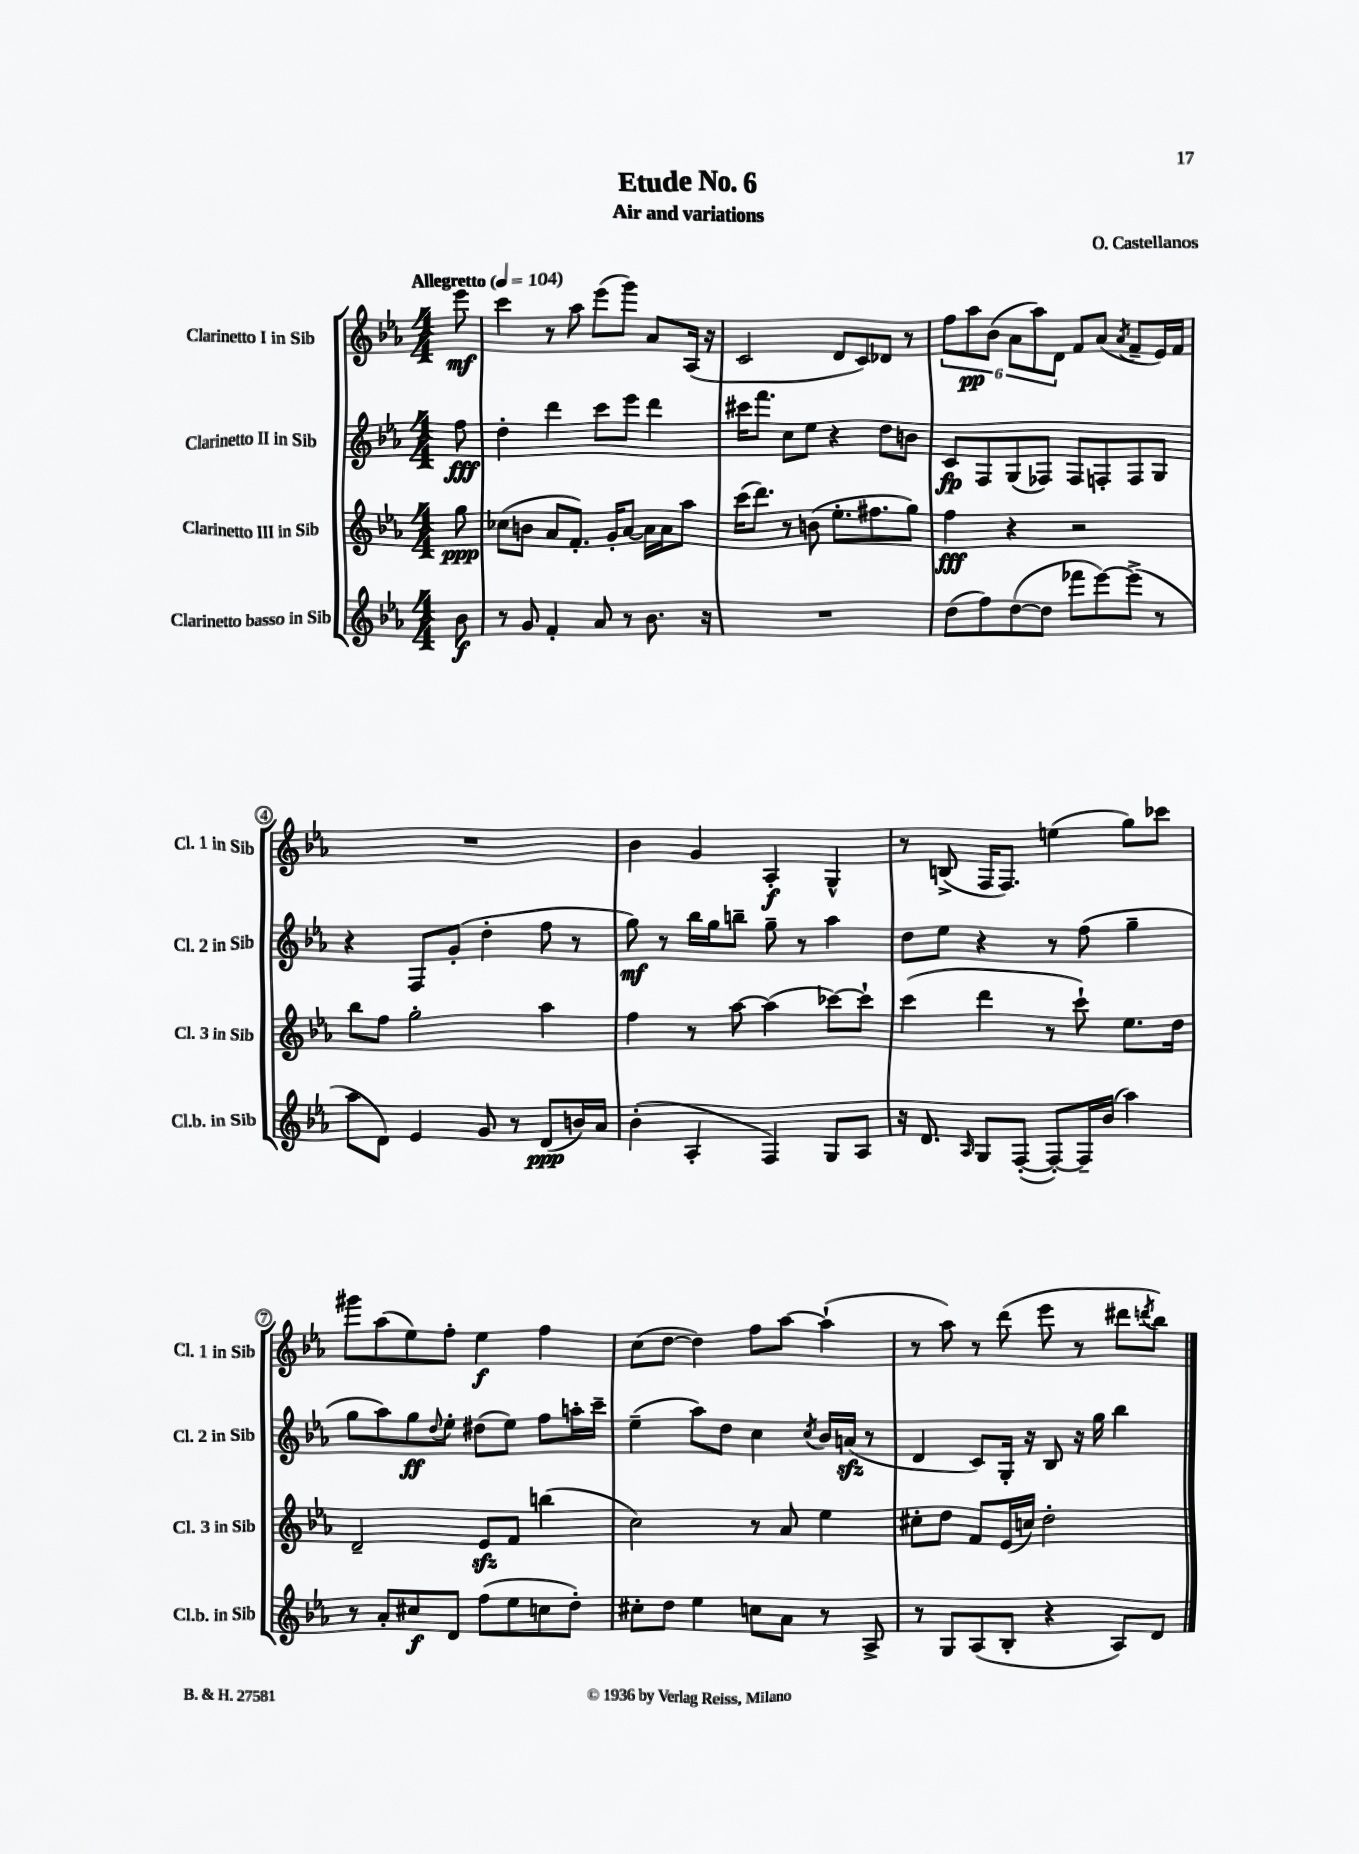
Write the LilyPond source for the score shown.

\header { title = "Etude No. 6" composer = "O. Castellanos" subtitle = "Air and variations" }
<<
\new StaffGroup <<
\new Staff = "s0" \with { instrumentName = "Clarinetto I in Sib" shortInstrumentName = "Cl. 1 in Sib" } {
    \clef treble \key ees \major \numericTimeSignature \time 4/4 \partial 8 \tempo "Allegretto" 4 = 104
    ees'''8\mf |
    c'''4 r8 aes''8 ees'''8( g'''8) aes'8 aes16( r16 |
    c'2 d'8 c'8) des'8 r8 |
    \tuplet 6/4 { f''8 aes''8\pp bes'8( aes'8 aes''8) d'8 } f'8 aes'8( \acciaccatura { aes'8 } f'8-- ees'16) f'16 |
    R1 |
    bes'4 g'4 aes4-.\f g4-^ |
    r8 b8->( f16 f8.) e''4( g''8) ces'''8 |
    gis'''8 aes''8( ees''8) f''8-. ees''4\f f''4 |
    c''8( d''8~ d''4) f''8 aes''8~ aes''4-!( |
    r8 aes''8) r8 d'''8( ees'''8 r8 dis'''8 \acciaccatura { d'''8 } bes''8) \bar "|." |
}
\new Staff = "s1" \with { instrumentName = "Clarinetto II in Sib" shortInstrumentName = "Cl. 2 in Sib" } {
    \clef treble \key ees \major \numericTimeSignature \time 4/4 \partial 8
    f''8\fff |
    d''4-. d'''4 c'''8 ees'''8 d'''4 |
    cis'''16 f'''8. c''8 ees''8 r4 d''8 b'8 |
    c'8\fp f8 g8( fes8) fes8 f8-. f8 g8 |
    r4 f8 g'8-.( d''4-. f''8 r8 |
    g''8\mf) r8 bes''16 g''16 b''8-- g''8-- r8 aes''4 |
    d''8 ees''8 r4 r8 f''8( g''4-- |
    g''8 aes''8) g''8\ff \appoggiatura { d''8 } ees''8-. dis''8( ees''8) f''8 a''16-. c'''16-- |
    ees''4--( aes''8) d''8 c''4 \acciaccatura { c''8 } bes'16 a'16\sfz( r8 |
    d'4 c'8) g16-. r16 bes8 r16 g''16 bes''4 \bar "|." |
}
\new Staff = "s2" \with { instrumentName = "Clarinetto III in Sib" shortInstrumentName = "Cl. 3 in Sib" } {
    \clef treble \key ees \major \numericTimeSignature \time 4/4 \partial 8
    g''8\ppp |
    ces''8( b'8 aes'8 f'8.-.) g'16-. aes'8~ aes'16 aes'16 aes''8 |
    c'''16( d'''8.) r8 b'8( ees''8.-. fis''8. g''8) |
    f''4\fff r4 r2 |
    bes''8 f''8 g''2-. aes''4 |
    f''4 r8 aes''8~ aes''4( ces'''8~) ces'''8-! |
    c'''4( d'''4 r8 c'''8-!) ees''8. d''16 |
    d'2-- ees'8\sfz f'8 b''4( |
    c''2) r8 aes'8 ees''4 |
    cis''8-. d''8 f'8 ees'16( c''16) d''2-. \bar "|." |
}
\new Staff = "s3" \with { instrumentName = "Clarinetto basso in Sib" shortInstrumentName = "Cl.b. in Sib" } {
    \clef treble \key ees \major \numericTimeSignature \time 4/4 \partial 8
    bes'8\f |
    r8 g'8 f'4-. aes'8 r8 bes'8. r16 |
    R1 |
    d''8( f''8) d''8~( d''8 fes'''8 ees'''8~) ees'''8->( r8 |
    aes''8 d'8) ees'4 g'8 r8 d'8\ppp( b'16) aes'16 |
    bes'4-.( aes4-. f4) g8 aes8 |
    r16 d'8. \grace { aes16 } g8 f8~-.( f8~-.) f16-- bes'16( aes''4) |
    r8 aes'8-. cis''8\f d'8 f''8( ees''8 c''8 d''8-.) |
    cis''8-. d''8 ees''4 c''8 aes'8 r8 aes8-> |
    r8 g8 aes8( bes8-. r4 aes8) d'8 \bar "|." |
}
>>
>>
\layout { \context { \Score \override BarNumber.stencil = #(make-stencil-circler 0.1 0.3 ly:text-interface::print) } }
